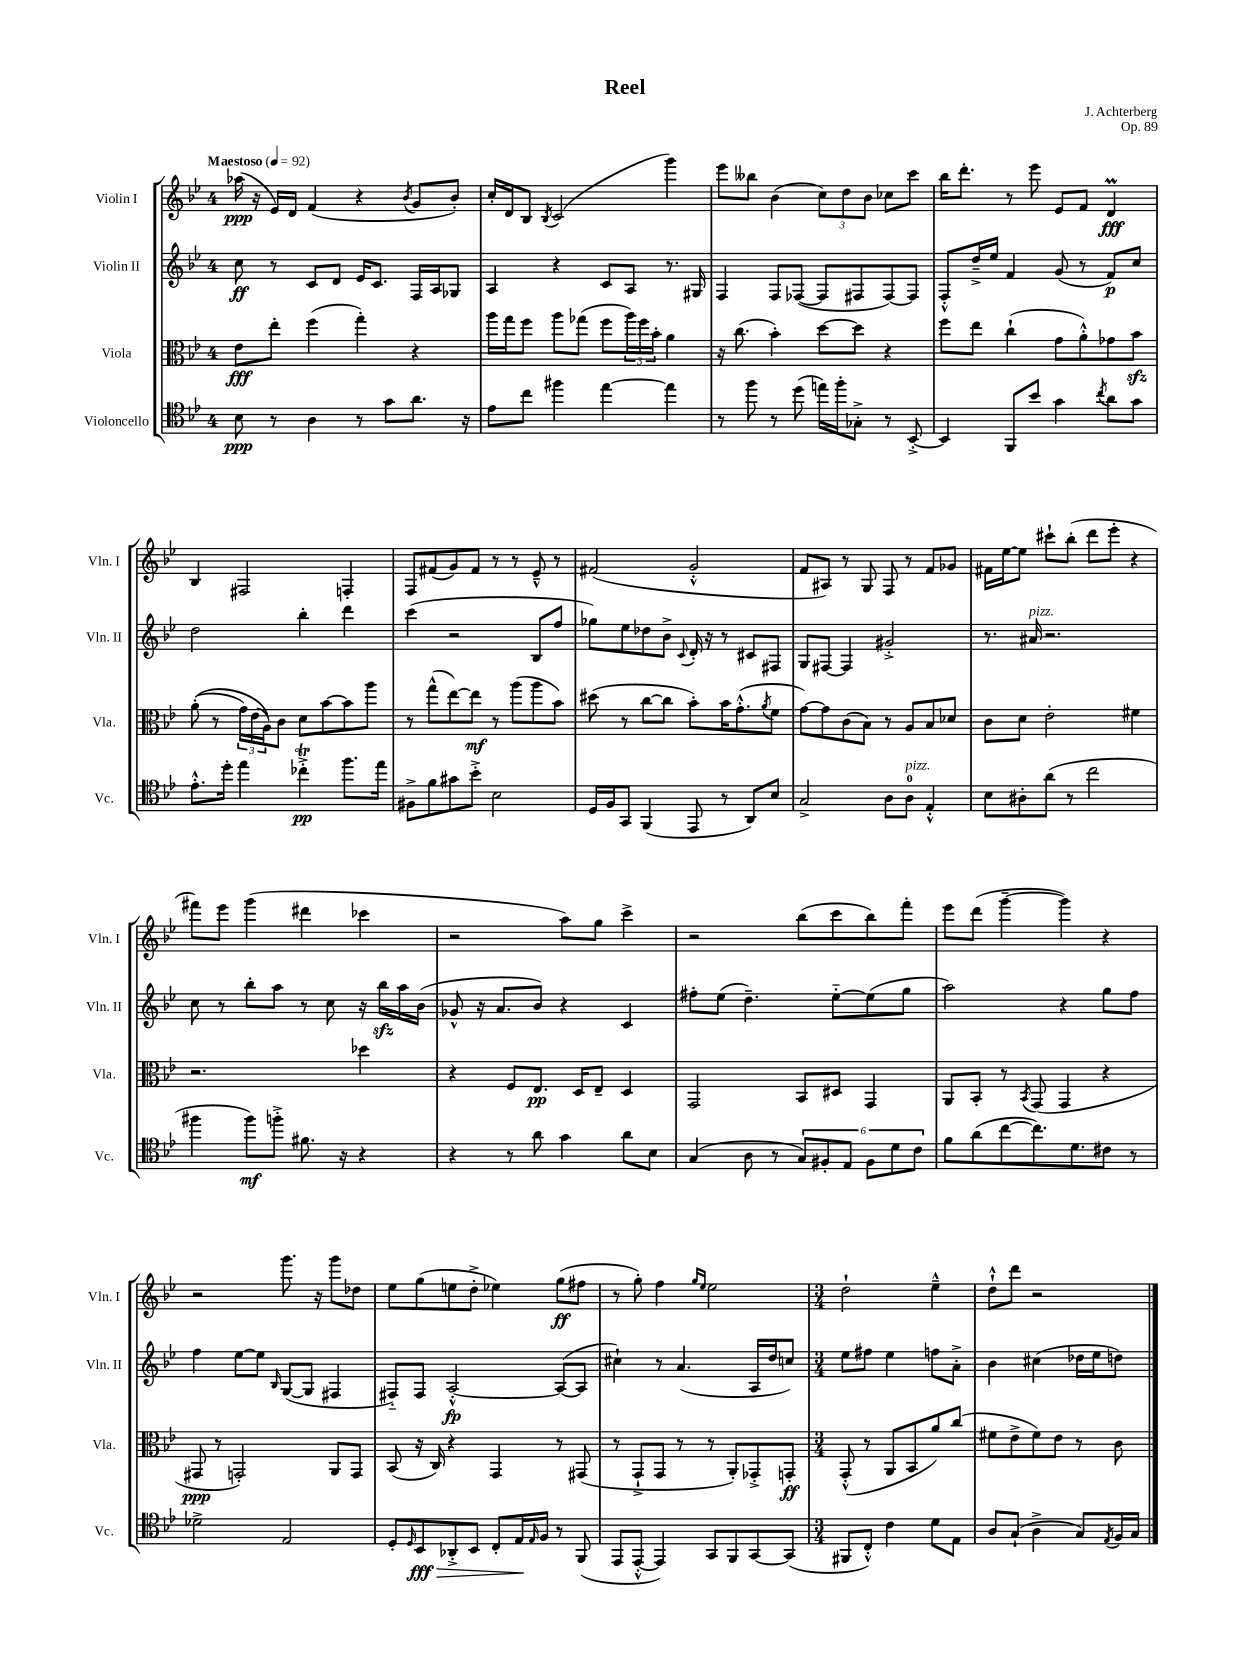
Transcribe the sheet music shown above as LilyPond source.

\header { title = "Reel" composer = "J. Achterberg" opus = "Op. 89" }
<<
\new StaffGroup <<
\new Staff = "s0" \with { instrumentName = "Violin I" shortInstrumentName = "Vln. I" } {
    \clef treble \key bes \major \once \override Staff.TimeSignature.style = #'single-digit \time 4/4 \tempo "Maestoso" 4 = 92
    aes''16\ppp( r16 ees'16) d'16 f'4( r4 \acciaccatura { bes'8 } g'8 bes'8-.) |
    c''16-. d'16 bes8 \acciaccatura { bes8 } c'2( g'''4) |
    ees'''8 beses''8 bes'4( \tuplet 3/2 { c''8) d''8 bes'8 } ces''8 c'''8 |
    bes''16 d'''8.-. r8 ees'''8 ees'8 f'8 d'4\prall\fff |
    bes4 fis2 f4-. |
    f8 fis'8( g'8) fis'8 r8 r8 ees'8---^ r8 |
    fis'2( g'2-.-^ |
    f'8 ais8) r8 g8 f8 r8 f'8 ges'8 |
    fis'16 ees''16~ ees''8 cis'''8-! bes''8-.( d'''8 ees'''8-. r4 |
    fis'''8) ees'''8 g'''4( dis'''4 ces'''4 |
    r2 a''8) g''8 c'''4-> |
    r2 bes''8( c'''8 bes''8) f'''8-. |
    ees'''8 d'''8( g'''4~-- g'''4) r4 |
    r2 g'''8. r16 g'''8 des''8 |
    ees''8 g''8( e''8 d''8-.-> ees''4) g''8\ff( fis''8 |
    r8 g''8-.) f''4 \grace { g''16 ees''16 } ees''2 |
    \numericTimeSignature \time 3/4 d''2-! ees''4---^ |
    d''8-!-^ d'''8 r2 \bar "|." |
}
\new Staff = "s1" \with { instrumentName = "Violin II" shortInstrumentName = "Vln. II" } {
    \clef treble \key bes \major \once \override Staff.TimeSignature.style = #'single-digit \time 4/4
    c''8\ff r8 c'8 d'8 ees'16 c'8. f16 a16 ges8 |
    a4 r4 c'8 a8 r8. gis16 |
    f4 f8 fes8~( fes8 fis8 fis8~) fis8 |
    f8-.-^ d''16---> ees''16 f'4 g'8( r8 f'8\p) c''8 |
    d''2 bes''4-. d'''4 |
    c'''4( r2 bes8 f''8 |
    ges''8) ees''8 des''8 bes'8-> \appoggiatura { c'8 } d'16-. r16 r8 cis'8 fis8 |
    g8 fis8~ fis4 gis'2-.-> |
    r8. ais'16^\markup { \italic "pizz." } r2. |
    c''8 r8 bes''8-. a''8 r8 c''8 r16 bes''16\sfz a''16 bes'16( |
    ges'8-^ r16 a'8. bes'8) r4 c'4 |
    fis''8-. ees''8( d''4.--) ees''8~-_ ees''8( g''8 |
    a''2) r4 g''8 f''8 |
    f''4 ees''8~ ees''8 \grace { bes16 } g8~( g8 fis4 |
    fis8-_) fis8 a2~-.-^\fp a8~( a8 |
    cis''4-!) r8 a'4.( a16 d''16 c''8) |
    \numericTimeSignature \time 3/4 ees''8 fis''8 ees''4 f''8 a'8-.-> |
    bes'4 cis''4( des''16 ees''16 d''8) \bar "|." |
}
\new Staff = "s2" \with { instrumentName = "Viola" shortInstrumentName = "Vla." } {
    \clef alto \key bes \major \once \override Staff.TimeSignature.style = #'single-digit \time 4/4
    ees'8\fff ees''8-. f''4( g''4-.) r4 |
    a''16 g''16 f''8 a''8 ges''8( f''8 \tuplet 3/2 { a''16) f''16 bes'16-. } a'4 |
    r16 c''8.( bes'4-.) d''8~ d''8 r4 |
    f''8 ees''8 c''4-!( g'8 a'8-.-^) ges'8 bes'8\sfz |
    a'8-.(\( r8 \tuplet 3/2 { g'16) ees'16( a16)\) } c'8 d'8 bes'8~ bes'8 a''8 |
    r8 g''8-^( ees''8~) ees''8\mf r8 a''8( a''8 bes'8) |
    dis''8( r8 c''8~ c''8 bes'8-.) bes'16 g'8.-.-^( \acciaccatura { a'8 } f'8 |
    g'8~) g'8 c'8( bes8) r8 a8 bes8 des'8 |
    c'8 d'8 ees'2-. fis'4 |
    r2. des''4 |
    r4 f8 ees8.\pp d16 ees8-- d4 |
    g,2 bes,8 dis8 g,4 |
    a,8 bes,8-. r8 \acciaccatura { bes,8 } g,8( g,4 r4 |
    gis,8\ppp r8 g,2-.) a,8 g,8 |
    bes,8( r16 c16) r4 g,4 r8 gis,8( |
    r8 g,8-!-> g,8 r8 r8 a,8-.) ges,8-.-> g,8-.\ff |
    \numericTimeSignature \time 3/4 g,8-.-^( r8 a,8 bes,8 a'8) c''8( |
    fis'8 ees'8-> fis'8) ees'8 r8 c'8 \bar "|." |
}
\new Staff = "s3" \with { instrumentName = "Violoncello" shortInstrumentName = "Vc." } {
    \clef tenor \key bes \major \once \override Staff.TimeSignature.style = #'single-digit \time 4/4
    bes8\ppp r8 a4 r8 g'8 a'8. r16 |
    ees'8 c''8 fis''4 ees''4~ ees''4 |
    r8 f''8 r8 d''8( e''16) f''16-. ges8-.-> r8 bes,8~-.-> |
    bes,4 f,8 bes'8 g'4 \acciaccatura { c''8 } a'8 g'8 |
    ees'8.-.-^ d''16-. ees''4 ces''4-.->\trill\pp f''8. ees''16 |
    fis8-> f'8 gis'8 bes'8-.-> bes2 |
    d16 f16 g,8 f,4( ees,8 r8 a,8) bes8 |
    g2-> a8 a8-0^\markup { \italic "pizz." } ees4-.-^ |
    bes8 ais8-. a'8( r8 c''2 |
    fis''4 fis''8\mf) f''8-.-> fis'8. r16 r4 |
    r4 r8 a'8 g'4 a'8 bes8 |
    g4( a8 r8 \tuplet 6/4 { g8) fis8-. ees8 fis8 d'8 c'8 } |
    f'8 a'8( c''8~ c''8.) d'8. cis'8 r8 |
    des'2-> ees2 |
    d8-. \grace { d16 } bes,8\fff\> aes,8-.-> bes,8 c8-. ees16\! \grace { ees16 } f16 r8 f,8( |
    ees,8 ees,8~-.-^ ees,4) g,8 f,8 g,8~ g,8( |
    \numericTimeSignature \time 3/4 fis,8 c8-.-^) c'4 d'8 ees8 |
    a8 g8-!( a4-> g8) \acciaccatura { ees8 } f16 g16 \bar "|." |
}
>>
>>
\layout { \context { \Score \remove "Bar_number_engraver" } }
